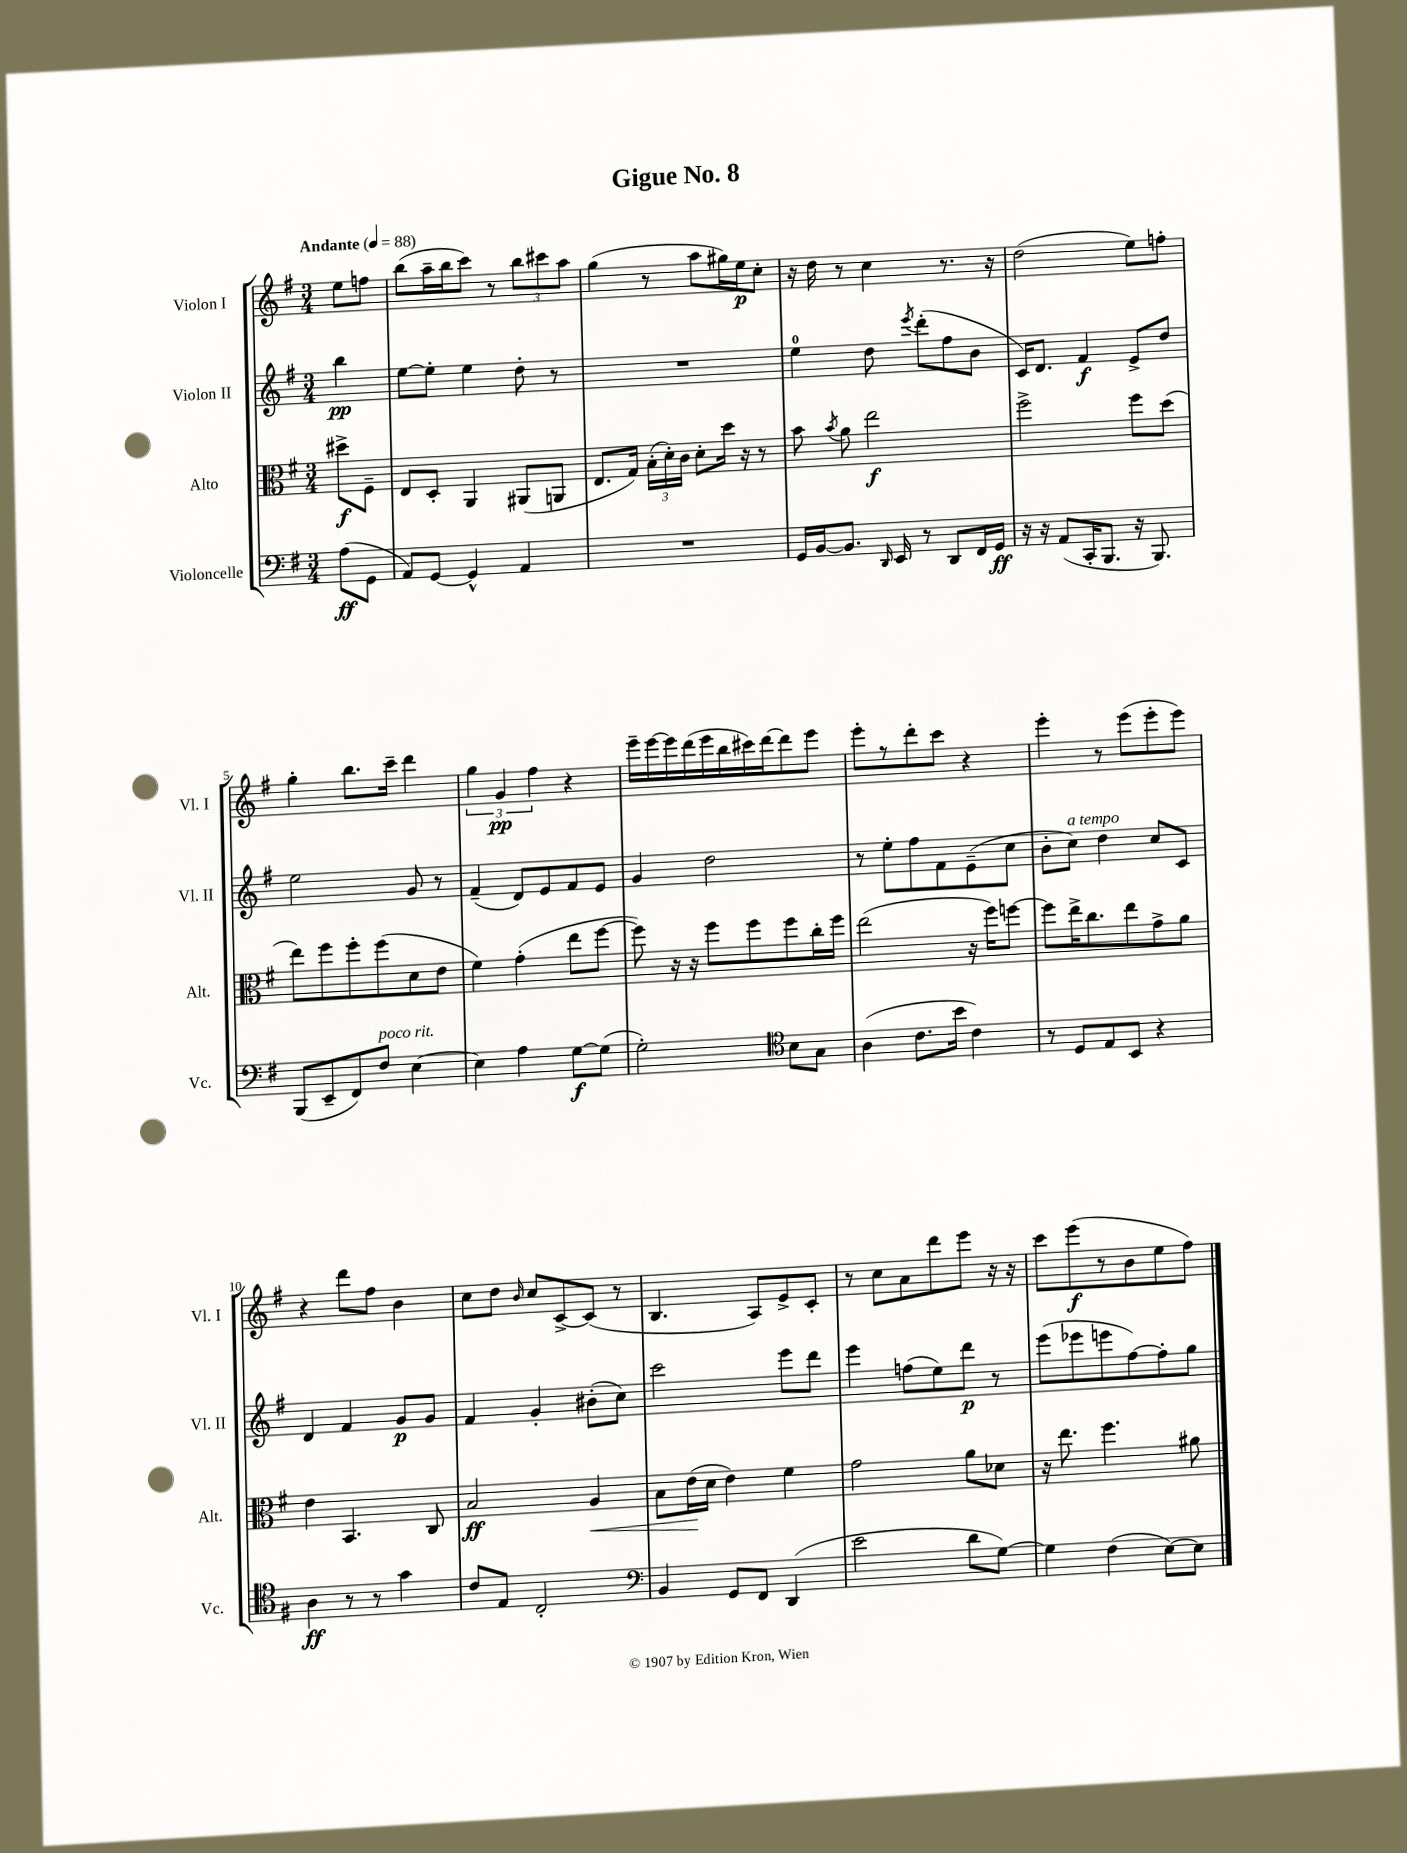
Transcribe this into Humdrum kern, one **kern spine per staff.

**kern	**dynam	**kern	**dynam	**kern	**dynam	**kern	**dynam
*part4	*part4	*part3	*part3	*part2	*part2	*part1	*part1
*staff4	*staff4	*staff3	*staff3	*staff2	*staff2	*staff1	*staff1
*I"Violoncelle	*	*I"Alto	*	*I"Violon II	*	*I"Violon I	*
*I'Vc.	*	*I'Alt.	*	*I'Vl. II	*	*I'Vl. I	*
*clefF4	*	*clefC3	*	*clefG2	*	*clefG2	*
*k[f#]	*	*k[f#]	*	*k[f#]	*	*k[f#]	*
*M3/4	*	*M3/4	*	*M3/4	*	*M3/4	*
*MM88	*	*MM88	*	*MM88	*	*MM88	*
=	=	=	=	=	=	=	=
!	!	!	!	!	!	!LO:TX:a:B:t=Andante	!
(8A\L	ff	8dd#X^\L	f	4bb\	pp	8ee\L	.
8GG\J	.	8F#~\J	.	.	.	8ffn\J	.
=1	=1	=1	=1	=1	=1	=1	=1
8AA/L)	.	8E/L	.	[8ee\L	.	(8bb\L	.
[8GG/J	.	8D'/J	.	8ee'\J]	.	16aa~\L	.
.	.	.	.	.	.	16bb\J	.
4GG^^/]	.	4AA/	.	4ee\	.	8ccc\J)	.
.	.	.	.	.	.	8r	.
4AA/	.	(8AA#X/L	.	8dd'\	.	12bb\L	.
.	.	.	.	.	.	12ccc#X\	.
.	.	8AAn/J	.	8r	.	.	.
.	.	.	.	.	.	12aa\J	.
=2	=2	=2	=2	=2	=2	=2	=2
2.r	.	8.E/L	.	2.r	.	(4gg\	.
.	.	16G/Jk)	.	.	.	.	.
.	.	(24B'\LL	.	.	.	8r	.
.	.	24d'\)	.	.	.	.	.
.	.	24c\JJ	.	.	.	.	.
.	.	8d'\L	.	.	.	8aa\L	.
.	.	16dd\Jk	.	.	.	16gg#X\L)	.
.	.	16r	.	.	.	16ee\J	p
.	.	8r	.	.	.	8cc'\J	.
=3	=3	=3	=3	=3	=3	=3	=3
16GG/LL	.	8b\	.	4ee\	.	16r	.
[16BB/J	.	.	.	.	.	16dd\	.
.	.	8qb/	.	.	.	.	.
8.BB/J]	.	8a\	.	.	.	8r	.
.	.	2ee\	f	8dd\	.	4cc\	.
16qqDD/	.	.	.	.	.	.	.
16EE/	.	.	.	.	.	.	.
.	.	.	.	8qeee/	.	.	.
8r	.	.	.	(8ddd'\L	.	.	.
8DD/L	.	.	.	8ff#\	.	8.r	.
16FF#/L	.	.	.	8b\J	.	.	.
16GG/JJ	ff	.	.	.	.	16r	.
=4	=4	=4	=4	=4	=4	=4	=4
16r	.	2ff#^\	.	16c/KL)	.	(2dd\	.
16r	.	.	.	8.d/J	.	.	.
(8AA/L	.	.	.	.	.	.	.
16CC'/K	.	.	.	4f#/	f	.	.
8.BBB/J	.	.	.	.	.	.	.
16r	.	8ff#\L	.	8e^/L	.	8ee\L)	.
8.BBB/)	.	.	.	.	.	.	.
.	.	(8dd\J	.	8dd/J	.	8ffn'\J	.
!!LO:LB:g=z
=5	=5	=5	=5	=5	=5	=5	=5
(8BBB/L	.	8ee\L)	.	2ee\	.	4gg'\	.
8EE~/	.	8ff#\	.	.	.	.	.
8FF#/)	.	8ff#'\	.	.	.	8.bb\L	.
!LO:TX:a:i:t=poco rit.	!	!	!	!	!	!	!
8F#/J	.	(8ff#\	.	.	.	.	.
.	.	.	.	.	.	16ccc~\Jk	.
[4E\	.	8d\	.	8g/	.	4ddd\	.
.	.	8e\J	.	8r	.	.	.
=6	=6	=6	=6	=6	=6	=6	=6
4E\]	.	4f#\)	.	(4f#~/	.	6gg\	.
.	.	.	.	.	.	6g/	pp
4A\	.	(4g'\	.	8d/L)	.	.	.
.	.	.	.	.	.	6ff#\	.
.	.	.	.	8e/	.	.	.
[8G\L	f	8ee\L	.	8f#/	.	4r	.
(8G\J]	.	[8ff#\J	.	8e/J	.	.	.
=7	=7	=7	=7	=7	=7	=7	=7
2G'\)	.	8ff#\])	.	4g/	.	16eee~\LL	.
.	.	.	.	.	.	[16eee\	.
.	.	16r	.	.	.	16eee\]	.
.	.	16r	.	.	.	(16ddd\	.
.	.	8ff#\L	.	2dd\	.	16eee\	.
.	.	.	.	.	.	16bb\	.
.	.	8ff#\	.	.	.	16ccc#X\)	.
.	.	.	.	.	.	[16ddd\J	.
*clefC4	*	*	*	*	*	*	*
8B\L	.	8ff#\	.	.	.	8ddd\]	.
8G\J	.	16cc'\L	.	.	.	8eee\J	.
.	.	16ff#\JJ	.	.	.	.	.
=8	=8	=8	=8	=8	=8	=8	=8
(4A\	.	(2ee\	.	8r	.	8eee'\L	.
.	.	.	.	8ee'\L	.	8r	.
8.c\L	.	.	.	8ff#\	.	8ddd'\	.
.	.	.	.	8f#\	.	8ccc\J	.
16b\Jk	.	.	.	.	.	.	.
4c\)	.	16r	.	(8e~\	.	4r	.
.	.	16ff#\KL)	.	.	.	.	.
.	.	[8ffn\J	.	8cc\J	.	.	.
=9	=9	=9	=9	=9	=9	=9	=9
8r	.	8ff\L]	.	8b'\L	.	4eee'\	.
!	!	!	!	!LO:TX:a:i:t=a tempo	!	!	!
8D/L	.	16ee^\K	.	8cc\J)	.	.	.
.	.	8.cc\	.	.	.	.	.
8E/	.	.	.	4dd\	.	8r	.
8BB/J	.	8ee\	.	.	.	(8eee\L	.
4r	.	8g^\	.	8cc/L	.	8eee'\	.
.	.	8a\J	.	8c/J	.	8eee\J)	.
!!LO:LB:g=z
=10	=10	=10	=10	=10	=10	=10	=10
4A\	ff	4e\	.	4d/	.	4r	.
8r	.	4.BB/	.	4f#/	.	8ddd\L	.
8r	.	.	.	.	.	8ff#\J	.
4g\	.	.	.	8g/L	p	4b\	.
.	.	8C/	.	8g/J	.	.	.
=11	=11	=11	=11	=11	=11	=11	=11
8c/L	.	2B/	ff	4f#/	.	8cc\L	.
8E/J	.	.	.	.	.	8dd\J	.
.	.	.	.	.	.	16qqb/	.
2C'/	.	.	.	4g'/	.	8cc/L	.
.	.	.	.	.	.	[8c^/	.
!	!	!	!LO:HP:b	!	!	!	!
.	.	4A/	<	(8b#X'\L	.	(8c/J]	.
.	.	.	.	8cc\J)	.	8r	.
=12	=12	=12	=12	=12	=12	=12	=12
*clefF4	*	*	*	*	*	*	*
4BB/	.	8B\L	.	2ccc\	.	4.B/	.
.	.	(16e\L	.	.	.	.	.
.	.	16d\JJ	[	.	.	.	.
8GG/L	.	4e\)	.	.	.	.	.
8FF#/J	.	.	.	.	.	8A/L)	.
(4DD/	.	4f#\	.	8eee\L	.	8e^/	.
.	.	.	.	8ddd\J	.	8c'/J	.
=13	=13	=13	=13	=13	=13	=13	=13
2e\	.	2g\	.	4eee\	.	8r	.
.	.	.	.	.	.	8cc\L	.
.	.	.	.	(8ffn\L	.	8a\	.
.	.	.	.	8ee\)	.	8ddd\	.
8d\L	.	8a\L	.	8ddd\J	p	8eee\J	.
[8G\J)	.	8d-X\J	.	8r	.	16r	.
.	.	.	.	.	.	16r	.
=14	=14	=14	=14	=14	=14	=14	=14
4G\]	.	16r	.	(8eee\L	.	8ccc\L	.
.	.	8.ee\	.	.	.	.	.
.	.	.	.	8eee-X\	.	(8eee\	f
(4F#\	.	4.ff#\	.	8eeen\	.	8r	.
.	.	.	.	[8ff#\)	.	8b\	.
[8E\L)	.	.	.	8ff#'\]	.	8ee\	.
8E\J]	.	8a#X\	.	8gg\J	.	8ff#\J)	.
==	==	==	==	==	==	==	==
*-	*-	*-	*-	*-	*-	*-	*-
